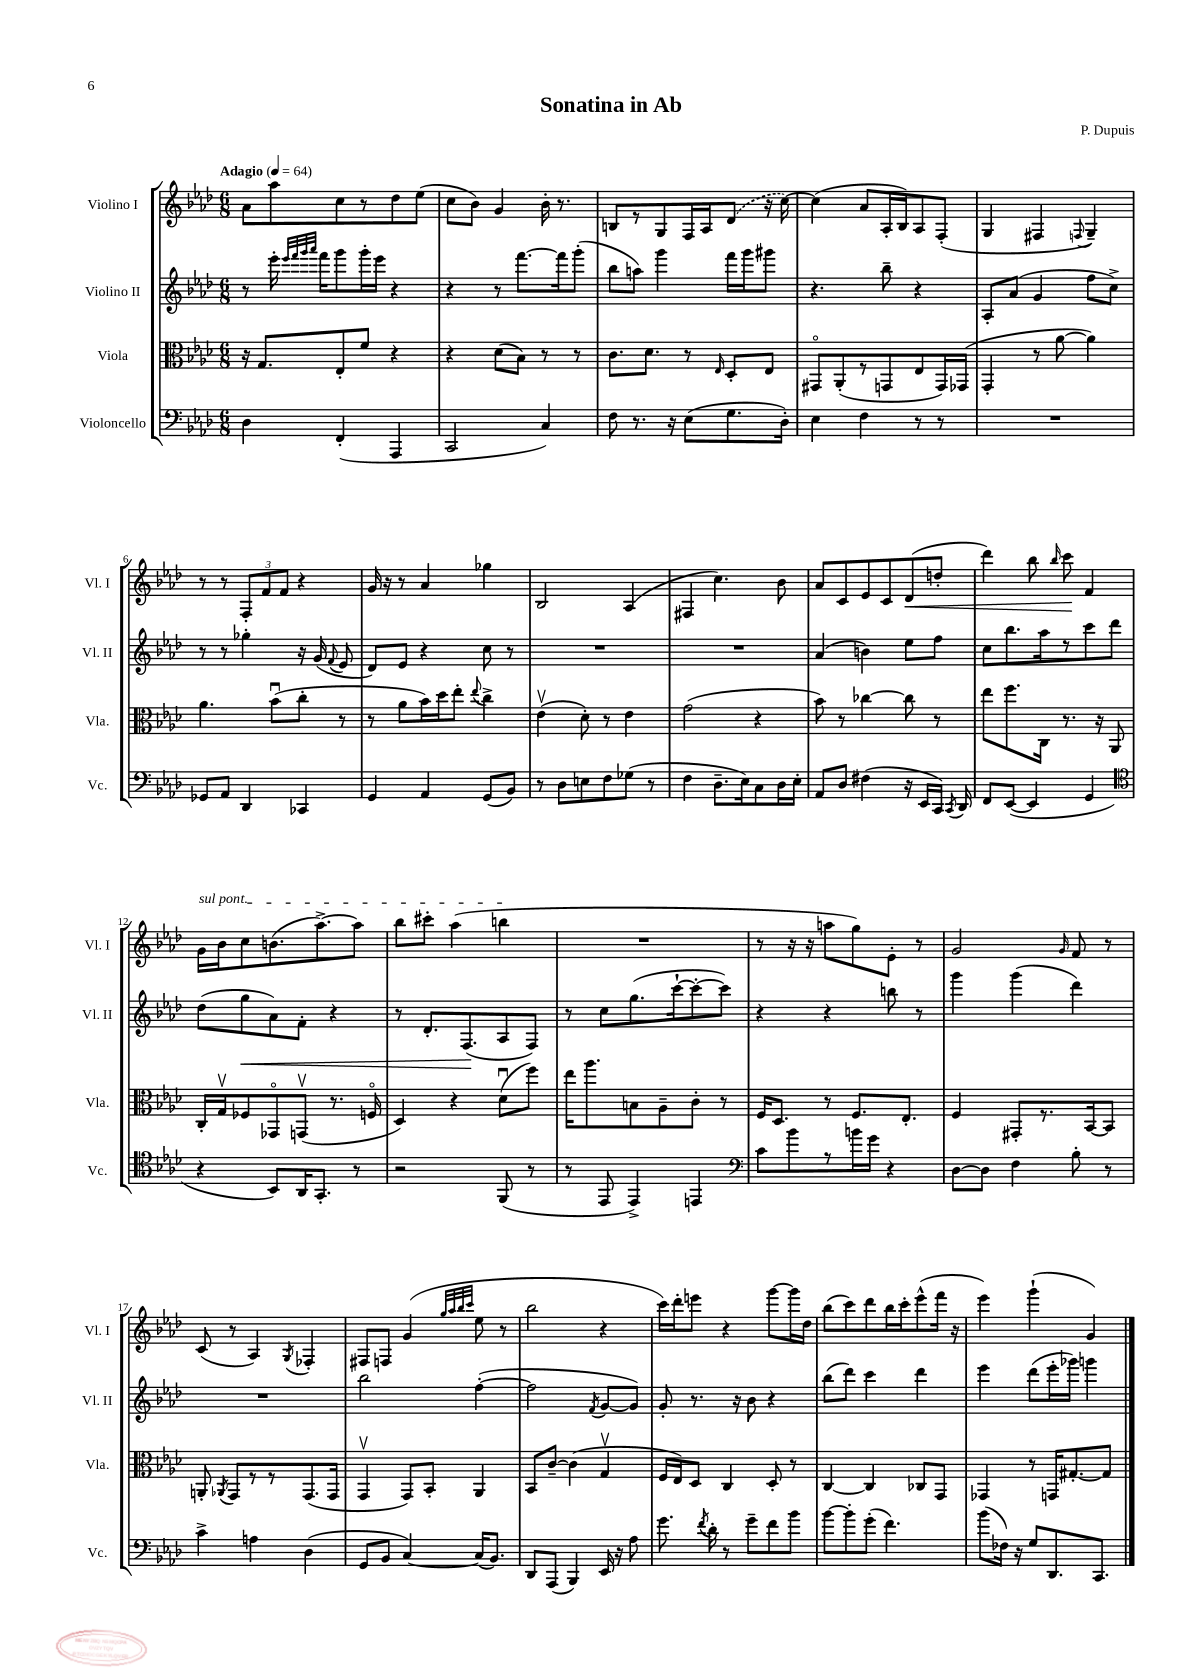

**kern	**kern	**kern	**dynam	**kern	**dynam
*part4	*part3	*part2	*part2	*part1	*part1
*staff4	*staff3	*staff2	*staff2	*staff1	*staff1
*I"Violoncello	*I"Viola	*I"Violino II	*	*I"Violino I	*
*I'Vc.	*I'Vla.	*I'Vl. II	*	*I'Vl. I	*
*clefF4	*clefC3	*clefG2	*	*clefG2	*
*k[b-e-a-d-]	*k[b-e-a-d-]	*k[b-e-a-d-]	*	*k[b-e-a-d-]	*
*M6/8	*M6/8	*M6/8	*	*M6/8	*
*MM64	*MM64	*MM64	*	*MM64	*
=1	=1	=1	=1	=1	=1
!	!	!	!	!LO:TX:a:B:t=Adagio	!
4D-\	16r	8r	.	8a-\L	.
.	8.G/L	.	.	.	.
.	.	16eee-'\	.	8aa-\	.
.	.	32qqeee-/LLL	.	.	.
.	.	32qqfff/	.	.	.
.	.	32qqggg/	.	.	.
.	.	32qqaaa-/JJJ	.	.	.
.	.	16fff\KL	.	.	.
(4FF'/	8E-'/	8ggg\	.	8cc\	.
.	8f/J	16ggg'\L	.	8r	.
.	.	16eee-\JJ	.	.	.
4AAA-/	4r	4r	.	8dd-\	.
.	.	.	.	(8ee-\J	.
=2	=2	=2	=2	=2	=2
2CC/	4r	4r	.	8cc\L	.
.	.	.	.	8b-\J)	.
.	(8d-\L	8r	.	4g/	.
.	8B-\J)	[8.fff\L	.	.	.
4C/)	8r	.	.	16b-'\	.
.	.	16fff\k]	.	8.r	.
.	8r	(8ggg'\J	.	.	.
=3	=3	=3	=3	=3	=3
8F\	8.c\L	8bb-\L	.	8Bn/L	.
8.r	.	8aan\J)	.	8r	.
.	8.d-\J	.	.	.	.
.	.	4ggg\	.	8G/	.
16r	.	.	.	.	.
(8E-\L	8r	.	.	16F/L	.
.	.	.	.	16A-/J	.
.	16qqE-/	.	.	.	.
8.G\	8D-'/L	16fff\LL	.	(8d-/J	.
.	.	16ggg\J	.	.	.
.	8E-/J	8ggg#X\J	.	16r	.
16D-'\Jk)	.	.	.	[16cc\)	.
=4	=4	=4	=4	=4	=4
4E-\	8GG#X/L	4.r	.	(4cc\]	.
.	(8AA-'/	.	.	.	.
4F\	8r	.	.	8a-/L	.
.	8GGn/	8bb-~\	.	16A-'/L	.
.	.	.	.	16B-/J)	.
8r	8E-/	4r	.	8A-/	.
8r	16GG/L)	.	.	(8F'/J	.
.	(16GG-X/JJ	.	.	.	.
=5	=5	=5	=5	=5	=5
2.r	4GG'/	8A-'/L	.	4G/	.
.	.	(8a-/J	.	.	.
.	8r	4g/	.	4F#X/	.
.	[8a-\	.	.	.	.
.	.	.	.	8qqFn/	.
.	4a-\])	8ff\L	.	4G~/)	.
.	.	8cc^\J)	.	.	.
!!LO:LB:g=z
=6	=6	=6	=6	=6	=6
8GG-X/L	4.a-\	8r	.	8r	.
8AA-/J	.	8r	.	8r	.
4DD-/	.	4gg-X'\	.	12F'/L	.
.	.	.	.	12f/	.
.	(8b-u\L	.	.	.	.
.	.	.	.	12f/J	.
4CC-X/	8cc'\J	16r	.	4r	.
.	.	(16g/	.	.	.
.	.	8qqf/	.	.	.
.	8r	8e-/	.	.	.
=7	=7	=7	=7	=7	=7
4GG/	8r	8d-/L)	.	16g/	.
.	.	.	.	16r	.
.	8a-\L	8e-/J	.	8r	.
4AA-/	16b-\L)	4r	.	4a-/	.
.	16dd-\J	.	.	.	.
.	8ee-'\J	.	.	.	.
.	8qqee-/	.	.	.	.
(8GG/L	4cc^\	8cc\	.	4gg-X\	.
8BB-/J)	.	8r	.	.	.
=8	=8	=8	=8	=8	=8
8r	(4e-v\	2.r	.	2B-/	.
8D-\L	.	.	.	.	.
8En\	8d-'\)	.	.	.	.
8F\	8r	.	.	.	.
(8G-X\J	4e-\	.	.	(4A-/	.
8r	.	.	.	.	.
=9	=9	=9	=9	=9	=9
4F\	(2g\	2.r	.	4F#X/	.
8.D-~\L	.	.	.	4.cc\)	.
16E-\k)	.	.	.	.	.
8C\	4r	.	.	.	.
16D-\L	.	.	.	8b-\	.
16E-'\JJ	.	.	.	.	.
=10	=10	=10	=10	=10	=10
8AA-/L	8b-\)	(4a-/	.	8a-/L	.
8D-/J	8r	.	.	8c/	.
(4F#X\	[4cc-X\	4bn\)	.	8e-/	.
.	.	.	.	8c/	.
!	!	!	!	!	!LO:HP:b
16r	8cc-\]	8ee-\L	.	(8d-/	<
16EE-/LL	.	.	.	.	.
16CC/JJ)	8r	8ff\J	.	8ddn'/J	.
8qCC/	.	.	.	.	.
16DD-/	.	.	.	.	.
=11	=11	=11	=11	=11	=11
8FF/L	8ee-\L	8cc\L	.	4ddd-\)	.
([8EE-/J	8.ff\	8.bb-\	.	.	.
4EE-/]	.	.	.	8bb-\	.
.	16C\Jk	16aa-\k	.	.	.
.	.	.	.	16qqbb-/	.
.	8.r	8r	.	8ccc\	.
4GG/	.	8ccc\	.	4f/	[
.	16r	.	.	.	.
.	8AA-/	8ddd-\J	.	.	.
!!LO:LB:g=z
=12	=12	=12	=12	=12	=12
*clefC4	*	*	*	*	*
!	!	!	!	!LO:TX:a:i:t=sul pont.	!
4r	16C'/LL	(8dd-\L	.	16g\LL	.
.	16Gv/J	.	.	16b-\J	.
!	!	!	!LO:HP:b	!	!
.	8F-X/	8gg\	<	8cc\	.
8BB-/L)	8GG-X/	8a-\)	.	(8.bn\	.
16AA-/K	(8GGnv/J	8f'\J	.	.	.
8.GG'/J	.	.	.	[8.aa-^\)	.
.	8.r	4r	.	.	.
8r	.	.	.	8aa-\J]	.
.	16Fn/	.	.	.	.
=13	=13	=13	=13	=13	=13
2r	4D-/)	8r	.	8bb-\L	.
.	.	8.d-'/L	.	8ccc#X'\J	.
.	4r	.	.	(4aa-\	.
.	.	(8.F/	.	.	.
(8FF/	(8d-u\L	8A-/	[	4bbn\	.
8r	8ff\J)	8F/J)	.	.	.
=14	=14	=14	=14	=14	=14
8r	16ee-\KL	8r	.	2.r	.
.	8.aa-\	.	.	.	.
8EE-/	.	8cc\L	.	.	.
4EE-^/)	8Bn\	(8.gg\	.	.	.
.	8A-~\	.	.	.	.
.	.	[16ccc`\k	.	.	.
4EEn/	8c'\J	8ccc'\_	.	.	.
.	8r	8ccc\J])	.	.	.
=15	=15	=15	=15	=15	=15
*clefF4	*	*	*	*	*
8c\L	16F/KL	4r	.	8r	.
.	8.D-/J	.	.	.	.
8b-\	.	.	.	16r	.
.	.	.	.	16r	.
8r	8r	4r	.	8aan\L	.
16bn\L	8.F/L	.	.	8gg\)	.
16g\JJ	.	.	.	.	.
4r	.	8bbn\	.	8e-'\J	.
.	8.E-'/J	.	.	.	.
.	.	8r	.	8r	.
=16	=16	=16	=16	=16	=16
[8D-\L	4F/	4ggg\	.	2g/	.
8D-\J]	.	.	.	.	.
4F\	8GG#X'/L	(4ggg\	.	.	.
.	8.r	.	.	.	.
.	.	.	.	16qqg/	.
8B-'\	.	4ddd-\)	.	8f/	.
.	[16BB-/k	.	.	.	.
8r	8BB-/J]	.	.	8r	.
!!LO:LB:g=z
=17	=17	=17	=17	=17	=17
4c^\	8AAn'/	2.r	.	(8c/	.
.	8qAA-X/	.	.	.	.
.	8GG/L	.	.	8r	.
4An\	8r	.	.	4A-/)	.
.	8r	.	.	.	.
.	.	.	.	8qG/	.
(4D-\	(8.GG/	.	.	4F-X'/	.
.	16GG/Jk	.	.	.	.
=18	=18	=18	=18	=18	=18
8GG/L	4GGv/	2bb-\	.	8F#X/L	.
8BB-/J	.	.	.	8Fn/J	.
[4C/)	8GG/L)	.	.	(4g/	.
.	8BB-'/J	.	.	.	.
.	.	.	.	32qqgg/LLL	.
.	.	.	.	32qqaa-/	.
.	.	.	.	32qqbb-/	.
.	.	.	.	32qqccc/JJJ	.
(16C/KL]	4AA-/	([4ff'\	.	8ee-\	.
8.BB-/J)	.	.	.	.	.
.	.	.	.	8r	.
=19	=19	=19	=19	=19	=19
8DD-/L	8BB-/L	2ff\]	.	2bb-\	.
(8AAA-/J	[8c~/J	.	.	.	.
4BBB-/)	(4c\]	.	.	.	.
.	.	8qf/	.	.	.
16EE-/	4Gv/	[8g/L	.	4r	.
16r	.	.	.	.	.
8A-\	.	8g/J])	.	.	.
=20	=20	=20	=20	=20	=20
8.g\	16F/LL	8g'/	.	16ccc\LL)	.
.	16E-/J)	.	.	16ddd-'\J	.
.	8D-/J	8.r	.	8eeen\J	.
8qf/	.	.	.	.	.
16d-'\	.	.	.	.	.
8r	4C/	.	.	4r	.
.	.	16r	.	.	.
8g~\L	.	8b-\	.	.	.
8f\	8D-'/	4r	.	[8ggg\L	.
8b-\J	8r	.	.	16ggg\L]	.
.	.	.	.	16dd-\JJ	.
=21	=21	=21	=21	=21	=21
[8b-\L	[4C/	(8bb-\L	.	(8bb-\L	.
8b-'\]	.	8ddd-\J)	.	8ccc\)	.
(8g'\J	4C/]	4ccc\	.	8ddd-\	.
4.f\)	.	.	.	16bb-\L	.
.	.	.	.	16ccc'\J	.
.	8C-X/L	4ddd-\	.	(8eee-^^\	.
.	8GG/J	.	.	16fff\Jk	.
.	.	.	.	16r	.
=22	=22	=22	=22	=22	=22
(8b-\L	4GG-X/	4eee-\	.	4eee-\)	.
16F-X\Jk)	.	.	.	.	.
16r	.	.	.	.	.
8G/L	8r	(8ddd-\L	.	(4ggg`\	.
8.DD-/	16GGn/KL	16eee-'\L	.	.	.
.	[8.G#X'/	16ggg-X\JJ)	.	.	.
.	.	4gggn\	.	4g/)	.
8.CC/J	.	.	.	.	.
.	8G#/J]	.	.	.	.
==	==	==	==	==	==
*-	*-	*-	*-	*-	*-
